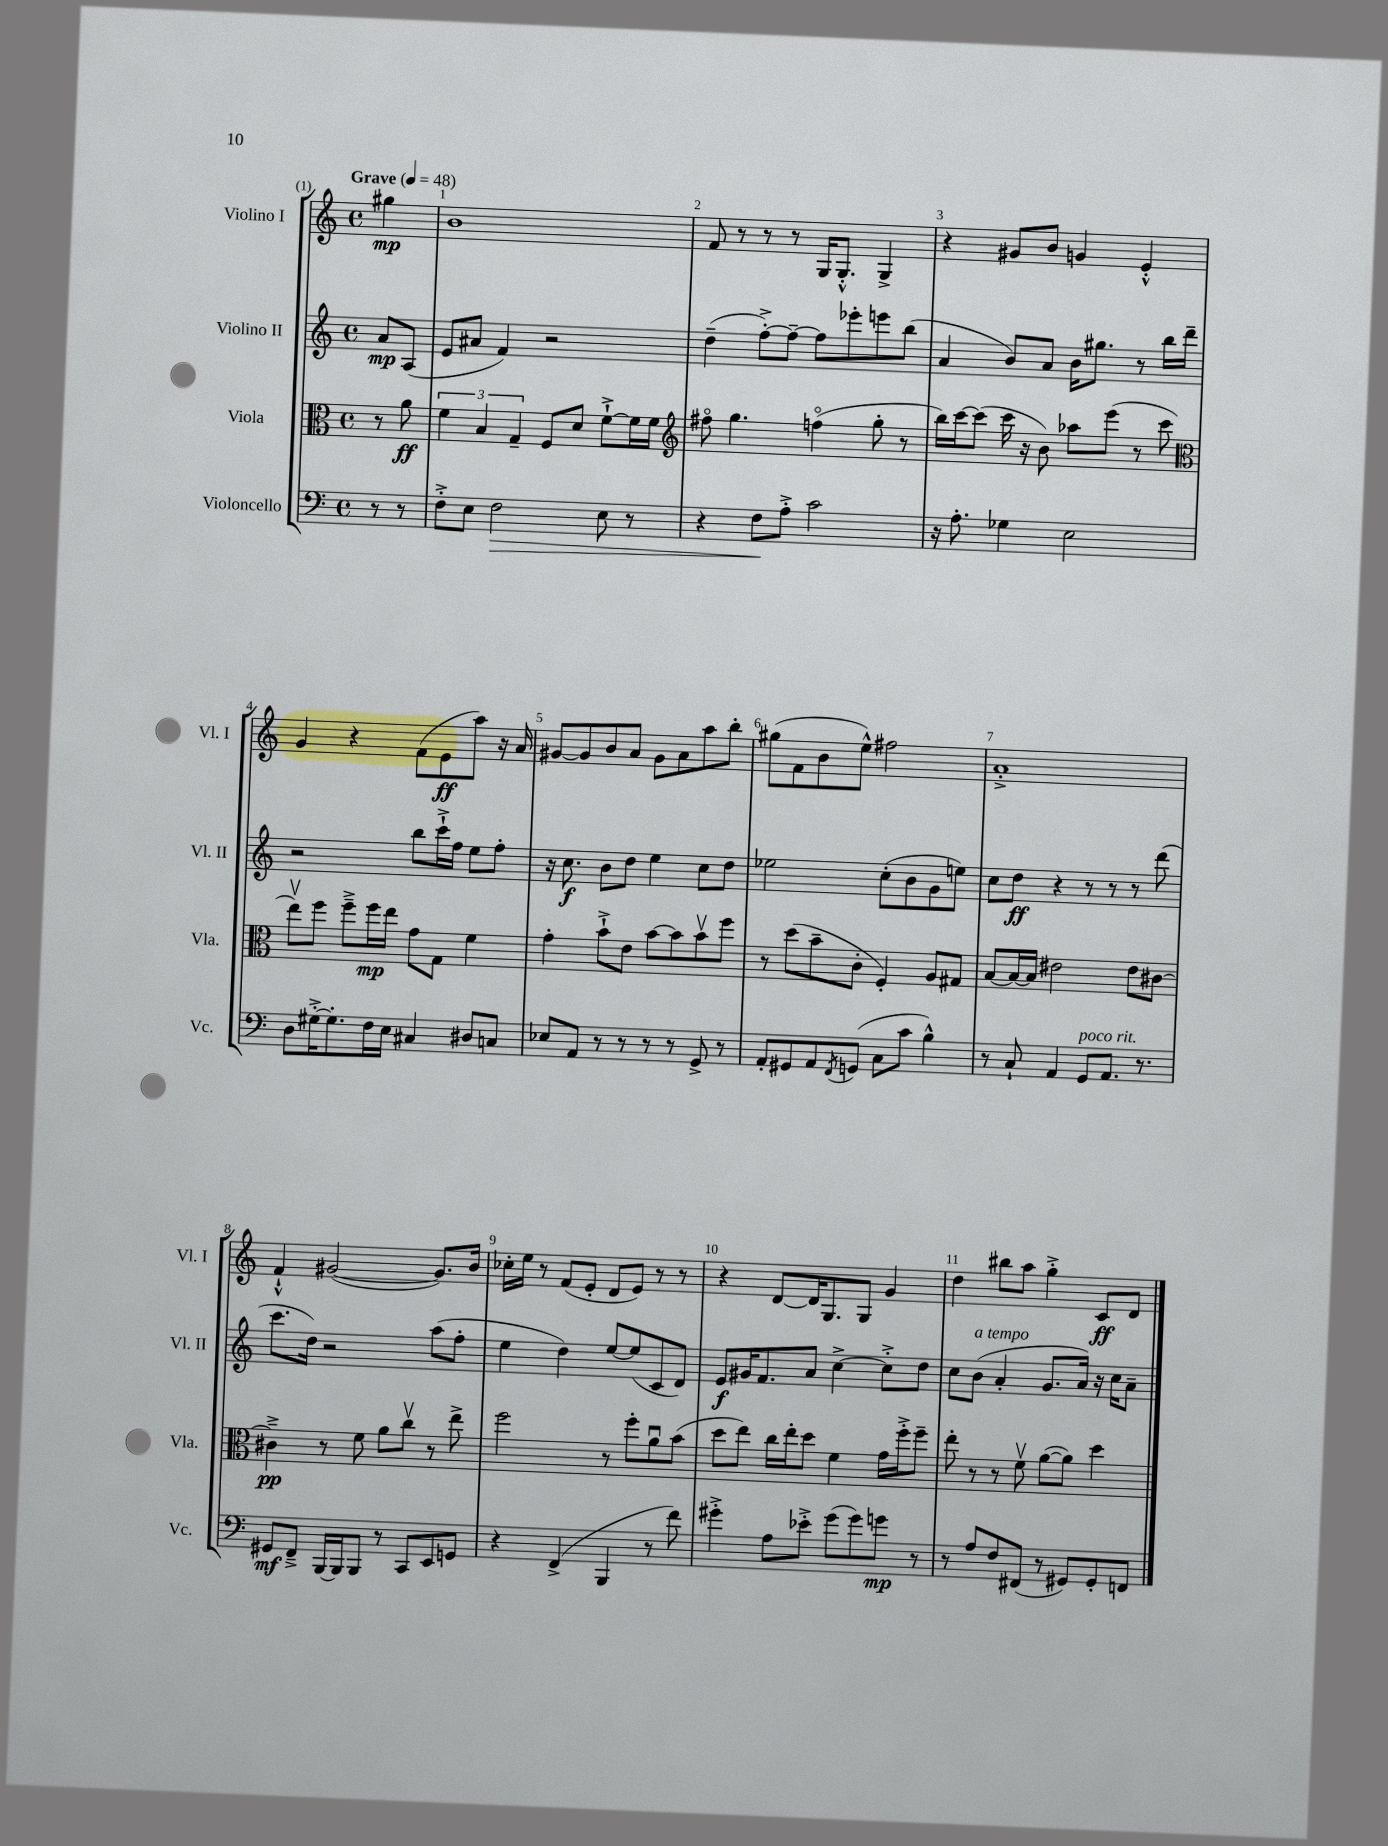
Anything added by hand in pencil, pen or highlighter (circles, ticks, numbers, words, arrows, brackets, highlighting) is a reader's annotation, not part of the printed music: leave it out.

**kern	**kern	**kern	**kern
*staff4	*staff3	*staff2	*staff1
*clefF4	*clefC3	*clefG2	*clefG2
*k[]	*k[]	*k[]	*k[]
*M4/4	*M4/4	*M4/4	*M4/4
*met(c)	*met(c)	*met(c)	*met(c)
*MM48	*MM48	*MM48	*MM48
8r	8r	8a	4gg#
8r	8a	(8A	.
=	=	=	=
8F'^	6f	8e	1b
8E	.	8a#	.
.	6B	.	.
2F	.	4f)	.
.	6G~	.	.
.	8F	2r	.
.	8d	.	.
8E	[8f`^	.	.
8r	16f]	.	.
.	16f	.	.
=	=	=	=
*	*clefG2	*	*
4r	8ff#o	(4dd~	8f
.	4.gg	.	8r
8F	.	[8ff'^)	8r
8A'^	.	8ff~_	8r
2c	(4ffo	8ff]	16G
.	.	.	8.G'^^
.	.	8eee-'	.
.	8gg'	8eee	4G^
.	8r	(8bb	.
=	=	=	=
16r	16bb)	4a	4r
8.A'	[16ccc	.	.
.	(8ccc]	.	.
4G-	16ccc	8b)	8g#
.	16r	.	.
.	8b)	8a	8b
2E	8aa-	16b	4g
.	.	8.gg#	.
.	(8eee	.	.
.	8r	8r	4e'^^
.	8ccc	16bb	.
.	.	16ddd~	.
=	=	=	=
*	*clefC3	*	*
8D	8eev)	2r	4g
[16G#'^	8ff	.	.
8.G#']	.	.	.
.	8ff~^	.	4r
16F	16ff	.	.
16E	16ee	.	.
4C#	8g	8bb	(8f
.	8G	16ccc`^	8e
.	.	16ff	.
8D#	4f	8ee	8aa)
8C	.	8ff'	16r
.	.	.	16a
=	=	=	=
8E-	4g'	16r	[8g#
.	.	8.cc	.
8AA	.	.	8g#]
8r	8b`^	8b	8b
8r	8e	8dd	8a
8r	[8b	4ee	8g#
8r	8b]	.	8a
8GG^	8bv	8cc	8aa
8r	8ff	8dd	8bb'
=	=	=	=
8AA'	8r	2ee-	(8gg#
8GG#	(8dd	.	8f
8AA	8b~	.	8b
8qFF	.	.	.
(8GG	8c'	.	8ee^^)
8C	4F')	(8cc'	2ff#
8c	.	8b	.
4B^^)	8A	8g	.
.	8G#	8ee)	.
=	=	=	=
8r	[8B	8cc	1a'^
8C`	16B_	8dd	.
.	16B]	.	.
4AA	2e#	4r	.
8GG	.	8r	.
8.AA	.	8r	.
.	8e#	8r	.
8.r	.	.	.
.	[8c#	(8ddd	.
=	=	=	=
8GG#	4c#~^]	8.ccc	4f`^^
8FF~^	.	.	.
.	.	16dd)	.
[16BBB	8r	2r	([2g#
16BBB]	.	.	.
8BBB	8f	.	.
8r	8a	.	.
8CC	8ccv	.	.
8EE	8r	(8aa	8.g#])
8GG	8ee^	8ff'	.
.	.	.	16b
=	=	=	=
4r	2ff	4ee	16cc-'
.	.	.	16ee
.	.	.	8r
(4FF^	.	4dd)	(8f
.	.	.	8e'
4BBB	8r	[8ee	8d
.	8ff'	(8ee]	8e)
8r	8au	8c	8r
8f)	(8b	8d)	8r
=	=	=	=
4g#'^	8dd	8e	4r
.	8ee)	16g#	.
.	.	8.f	.
8A	16cc	.	[8d
.	16ee'	.	.
8e-'^	8dd	8a	16d]
.	.	.	8.G
(8g#	4f	[4cc^	.
8g#)	.	.	8G
8g	16g	8cc'^]	4g
.	16ff'^	.	.
8r	8ff~	8dd	.
=	=	=	=
8r	8ee'	8cc	4dd
8A	8r	(8b	.
8F	8r	4a'	8bb#
(8FF#	8fv	.	8aa
8r	([8a	8.g	4gg'^
8GG#)	8a])	.	.
.	.	16a)	.
8GG#'	4dd	16r	8c
.	.	16cc	.
8FF	.	8a~	8d
==	==	==	==
*-	*-	*-	*-
